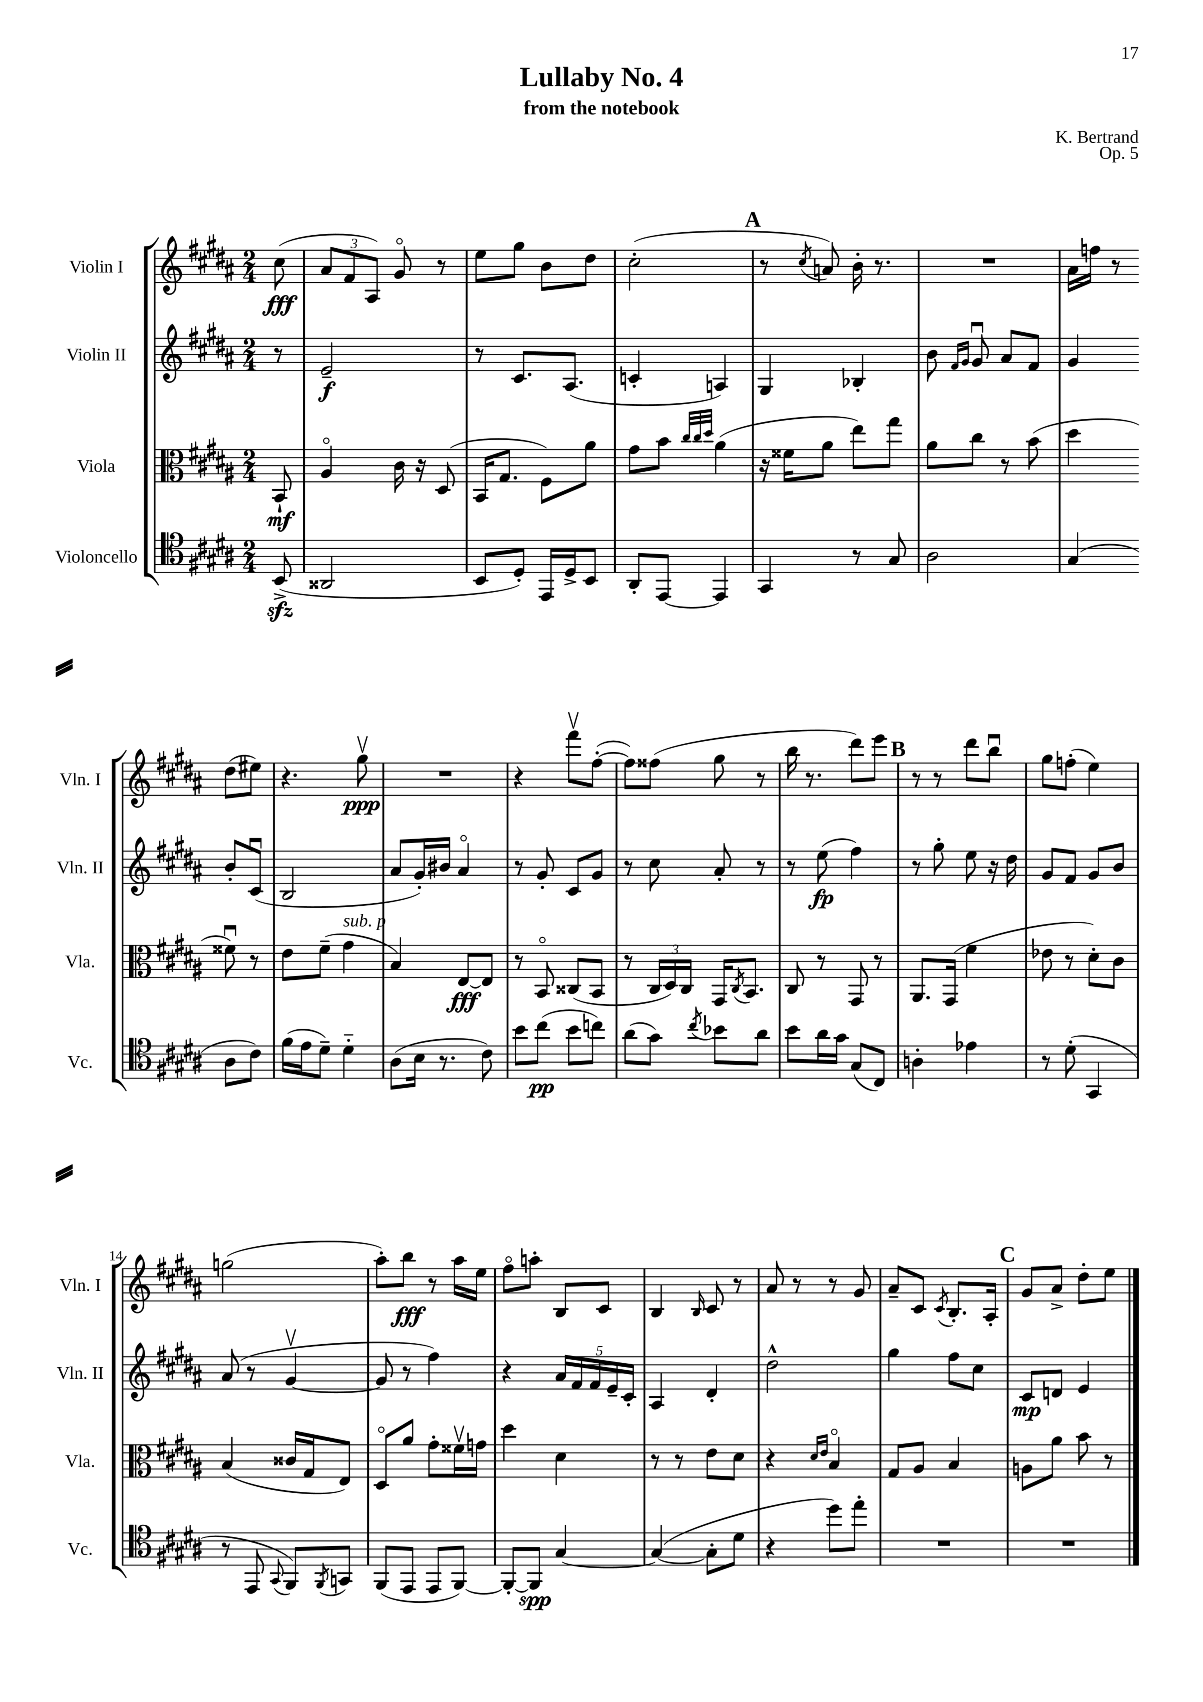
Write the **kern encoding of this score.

**kern	**kern	**kern	**kern
*staff4	*staff3	*staff2	*staff1
*clefC4	*clefC3	*clefG2	*clefG2
*k[f#c#g#d#a#]	*k[f#c#g#d#a#]	*k[f#c#g#d#a#]	*k[f#c#g#d#a#]
*M2/4	*M2/4	*M2/4	*M2/4
(8BB^	8BB`	8r	(8cc#
=	=	=	=
2AA##	4A#o	2e~	12a#
.	.	.	12f#
.	.	.	12A#)
.	16c#	.	8g#o
.	16r	.	.
.	(8D#	.	8r
=	=	=	=
8BB	16BB	8r	8ee
.	8.G#	.	.
8D#')	.	8.c#	8gg#
16EE	8F#)	.	8b
16D#^	.	(8.A#	.
8BB	8a#	.	8dd#
=	=	=	=
8AA#'	8g#	4c'	(2cc#'
[8EE	8b	.	.
.	32qqcc#	.	.
.	32qqcc#	.	.
.	32qqdd#	.	.
4EE]	(4a#	4A)	.
=	=	=	=
4GG#	16r	4G#	8r
.	16f##	.	.
.	.	.	8qcc#
.	8a#	.	8a)
8r	8ee)	4B-'	16b'
.	.	.	8.r
8G#	8gg#	.	.
=	=	=	=
2A#	8a#	8b	2r
.	.	16qqf#	.
.	.	16qqg#	.
.	8cc#	8g#u	.
.	8r	8a#	.
.	(8b	8f#	.
=	=	=	=
(4G#	4dd#	4g#	16a#
.	.	.	16ff
.	.	.	8r
8A#	8f##u)	8b'	(8dd#
8c#)	8r	(8c#u	8ee#)
=	=	=	=
(16f#	8e	2B	4.r
16e	.	.	.
8d#~)	(8f#~	.	.
4d#'~	4g#	.	.
.	.	.	8gg#v
=	=	=	=
(8A#	4B)	8a#	2r
16B	.	16g#')	.
8.r	.	16b#	.
.	[8E	4a#o	.
8c#)	8E]	.	.
=	=	=	=
8b	8r	8r	4r
(8cc#	8BBo	8g#'	.
8b	(8C##	8c#	8fff#v
8cc)	8BB	8g#	([8ff#'
=	=	=	=
(8a#	8r	8r	8ff#])
8g#)	24C#	8cc#	(8ff##
.	24D#)	.	.
.	24C#	.	.
8qcc#	.	.	.
8b-	16GG#	8a#'	8gg#
.	8qC#	.	.
.	8.BB	.	.
8a#	.	8r	8r
=	=	=	=
8b	8C#	8r	16bb
.	.	.	8.r
16a#	8r	(8ee	.
16g#	.	.	.
(8G#	8GG#	4ff#)	8ddd#)
8C#)	8r	.	8eee
=	=	=	=
4A'	8.AA#	8r	8r
.	.	8gg#'	8r
.	(16GG#	.	.
4e-	4f#	8ee	8ddd#
.	.	16r	8bbu
.	.	16dd#	.
=	=	=	=
8r	8e-	8g#	8gg#
(8d#'	8r	8f#	(8ff'
4GG#	8d#')	8g#	4ee)
.	8c#	8b	.
=	=	=	=
8r	(4B	(8a#	(2gg
8EE	.	8r	.
8qqGG#	.	.	.
8FF#)	16c##	[4g#v	.
.	16G#	.	.
8qFF#	.	.	.
8GG	8E)	.	.
=	=	=	=
(8FF#	8D#o	8g#]	8aa#')
8EE	8a#	8r	8bb
8EE	8g#'	4ff#)	8r
[8FF#)	16f##v	.	16aa#
.	16g	.	16ee
=	=	=	=
8FF#'_	4dd#	4r	8ff#o
8FF#]	.	.	8aa'
[4G#	4d#	20a#	8B
.	.	20f#	.
.	.	20f#	.
.	.	.	8c#
.	.	20e~	.
.	.	20c#'	.
=	=	=	=
(4G#_	8r	4A#	4B
.	8r	.	.
.	.	.	16qqB
8G#']	8e	4d#'	8c#
8d#	8d#	.	8r
=	=	=	=
4r	4r	2dd#^^	8a#
.	.	.	8r
.	16qqd#	.	.
.	16qqe	.	.
8dd#)	4Bo	.	8r
8ee'	.	.	8g#
=	=	=	=
2r	8G#	4gg#	8a#~
.	8A#	.	8c#
.	.	.	8qc#
.	4B	8ff#	8.B'
.	.	8cc#	.
.	.	.	16A#'
=	=	=	=
2r	8A	8c#	8g#
.	8a#	8d	8a#^
.	8b	4e	8dd#'
.	8r	.	8ee
==	==	==	==
*-	*-	*-	*-
